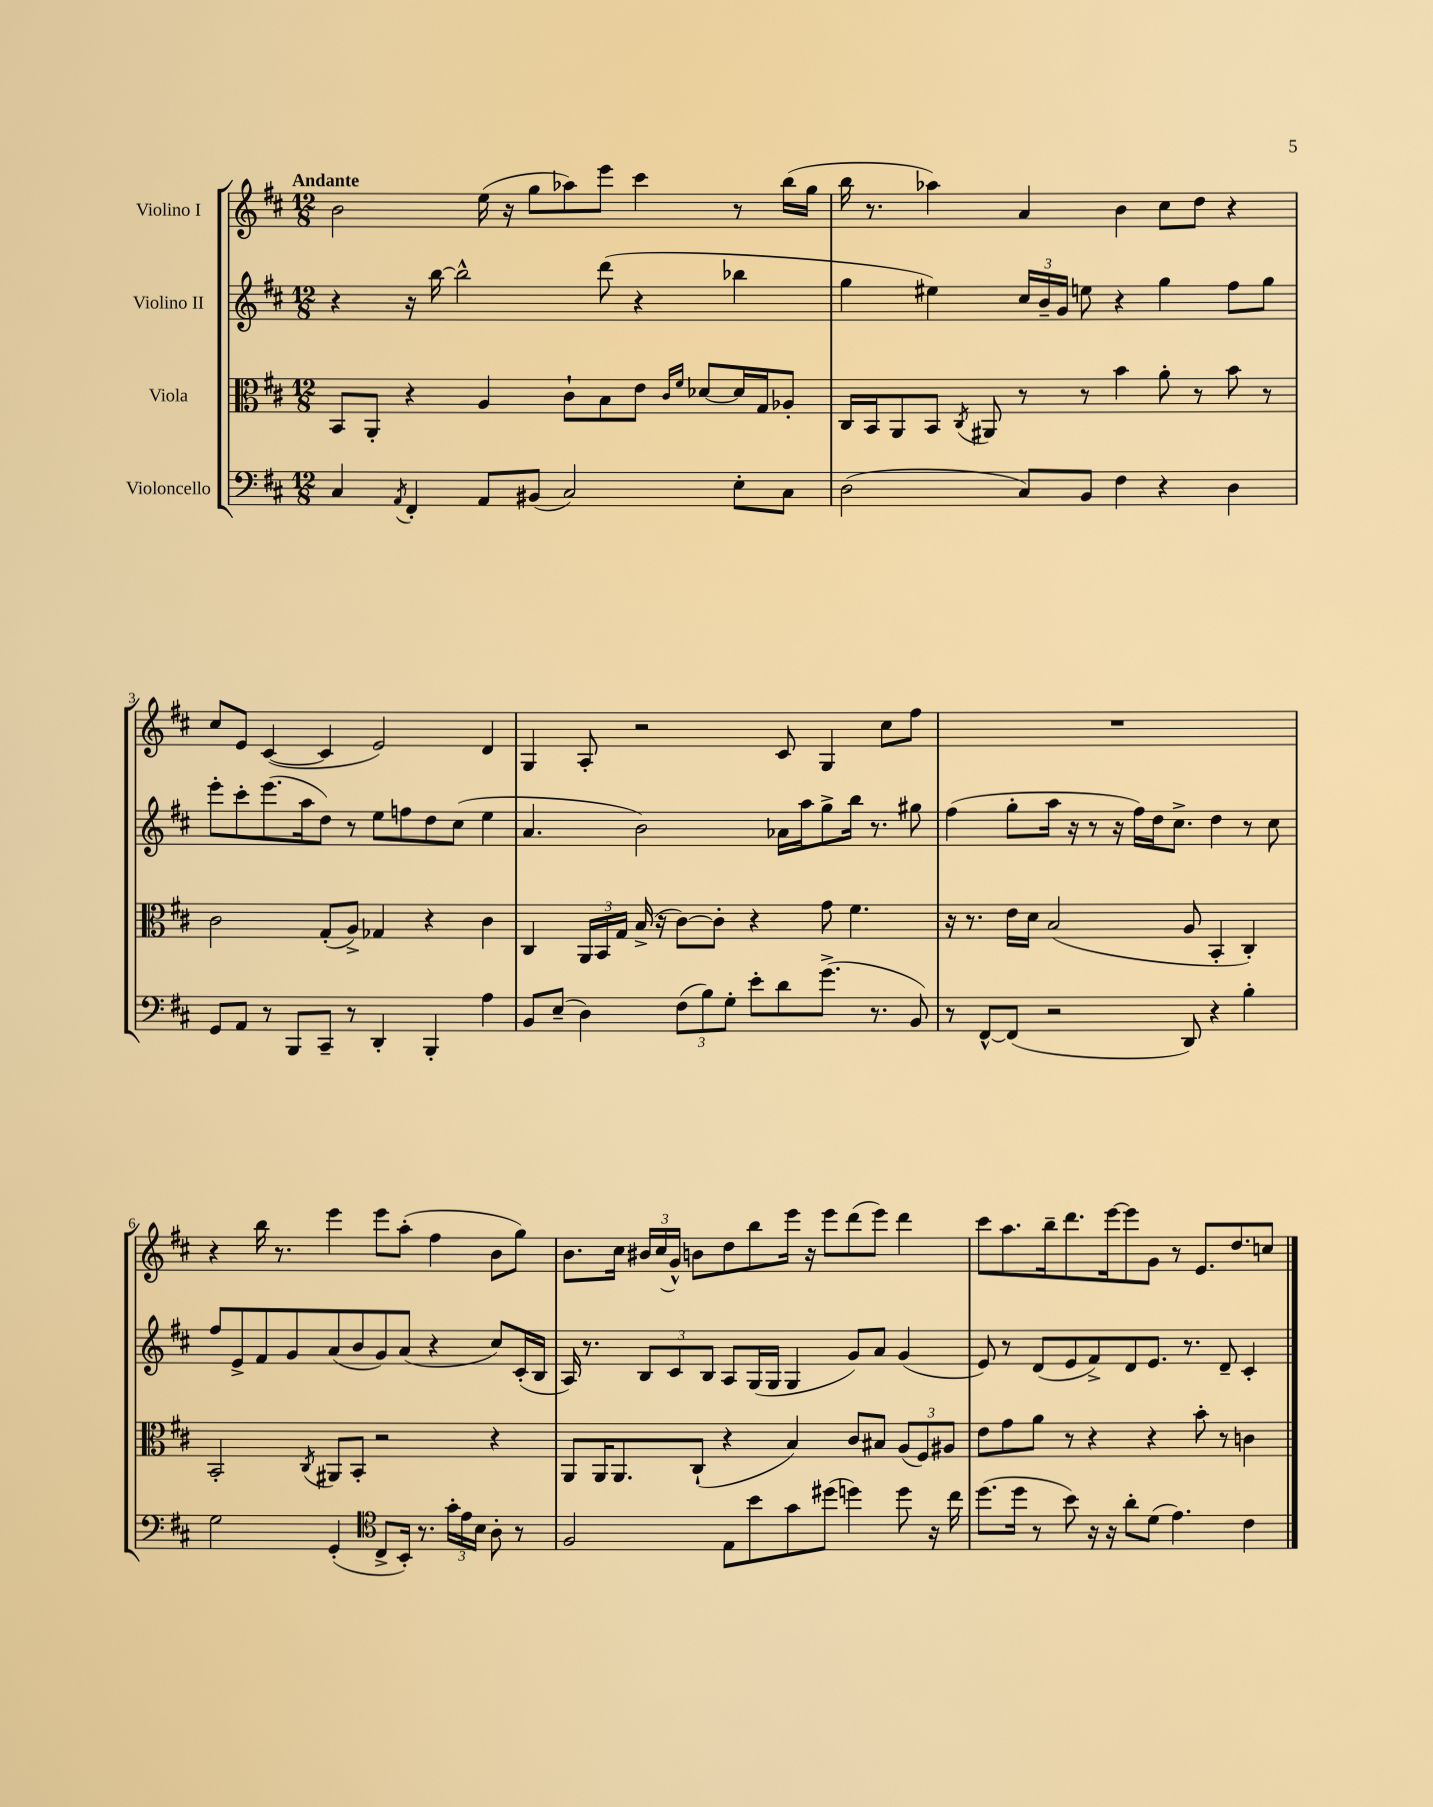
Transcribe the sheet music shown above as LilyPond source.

<<
\new StaffGroup <<
\new Staff = "s0" \with { instrumentName = "Violino I" } {
    \clef treble \key d \major \numericTimeSignature \time 12/8 \tempo "Andante"
    \autoBeamOff b'2 e''16( r16 g''8[ aes''8) e'''8] cis'''4 r8 b''16[( g''16] |
    b''16 r8. aes''4) a'4 b'4 cis''8[ d''8] r4 |
    cis''8[ e'8] cis'4~( cis'4 e'2) d'4 |
    g4 a8-. r2 cis'8 g4 cis''8[ fis''8] |
    R1. |
    r4 b''16 r8. e'''4 e'''8[ a''8]-.( fis''4 b'8[ g''8]) |
    b'8.[ cis''16] \tuplet 3/2 { bis'16[ cis''16( g'16]-^) } b'8[ d''8 b''8 e'''16] r16 e'''8[ d'''8( e'''8]) d'''4 |
    cis'''8[ a''8. b''16-- d'''8. e'''16~ e'''8 g'8] r8 e'8.[ d''8. c''8] \bar "|." |
}
\new Staff = "s1" \with { instrumentName = "Violino II" } {
    \clef treble \key d \major \numericTimeSignature \time 12/8
    \autoBeamOff r4 r16 b''16~ b''2-^ d'''8( r4 bes''4 |
    g''4 eis''4) \tuplet 3/2 { cis''16[ b'16-- g'16] } e''8 r4 g''4 fis''8[ g''8] |
    e'''8[-. cis'''8-. e'''8.( a''16 d''8]) r8 e''8[ f''8 d''8 cis''8]( e''4 |
    a'4. b'2) aes'16[ a''16 g''8-> b''16] r8. gis''8 |
    fis''4( g''8[-. a''16] r16 r8 r16 fis''16[) d''16 cis''8.]-> d''4 r8 cis''8 |
    fis''8[ e'8-> fis'8 g'8 a'8( b'8 g'8) a'8]( r4 cis''8[) cis'16-.( b16] |
    a16) r8. \tuplet 3/2 { b8[ cis'8 b8] } a8[ g16( g16] g4 g'8[) a'8] g'4( |
    e'8) r8 d'8[( e'8 fis'8->) d'8 e'8.] r8. d'8-- cis'4-. \bar "|." |
}
\new Staff = "s2" \with { instrumentName = "Viola" } {
    \clef alto \key d \major \numericTimeSignature \time 12/8
    \autoBeamOff b,8[ a,8]-. r4 a4 cis'8[-! b8 e'8] \grace { cis'16[ fis'16] } des'8[~ des'16 g16 aes8]-. |
    cis16[ b,16 a,8 b,8] \acciaccatura { cis8 } ais,8 r8 r8 b'4 a'8-. r8 b'8 r8 |
    cis'2 g8[-.( a8]->) ges4 r4 cis'4 |
    cis4 \tuplet 3/2 { a,16[ b,16 g16] } b16->( r16 cis'8[~) cis'8]-. r4 g'8 fis'4. |
    r16 r8. e'16[ d'16] b2( a8 b,4-. cis4-.) |
    b,2-. \acciaccatura { cis8 } ais,8[ b,8]-. r2 r4 |
    a,8[ a,16 a,8. cis8]-!( r4 b4) cis'8[ bis8] \tuplet 3/2 { a8[( fis8) ais8] } |
    e'8[ g'8 a'8] r8 r4 r4 b'8-. r8 c'4 \bar "|." |
}
\new Staff = "s3" \with { instrumentName = "Violoncello" } {
    \clef bass \key d \major \numericTimeSignature \time 12/8
    \autoBeamOff cis4 \acciaccatura { a,8 } fis,4-. a,8[ bis,8]( cis2) e8[-. cis8] |
    d2( cis8[) b,8] fis4 r4 d4 |
    g,8[ a,8] r8 b,,8[ cis,8]-- r8 d,4-. b,,4-. a4 |
    b,8[ e8]--( d4) \tuplet 3/2 { fis8[( b8) g8]-. } e'8[-. d'8 g'8.]->( r8. b,8) |
    r8 fis,8[~-^ fis,8]( r2 d,8) r4 b4-. |
    g2 g,4-.( \clef tenor cis8[-> b,16]-.) r8. \tuplet 3/2 { g'16[-. e'16 b16] } a8-. r8 |
    fis2 e8[ b'8 g'8 dis''8]( d''4) d''8 r16 cis''16 |
    d''8.[( d''16] r8 b'8) r16 r16 a'8[-. d'8]( e'4.) cis'4 \bar "|." |
}
>>
>>
